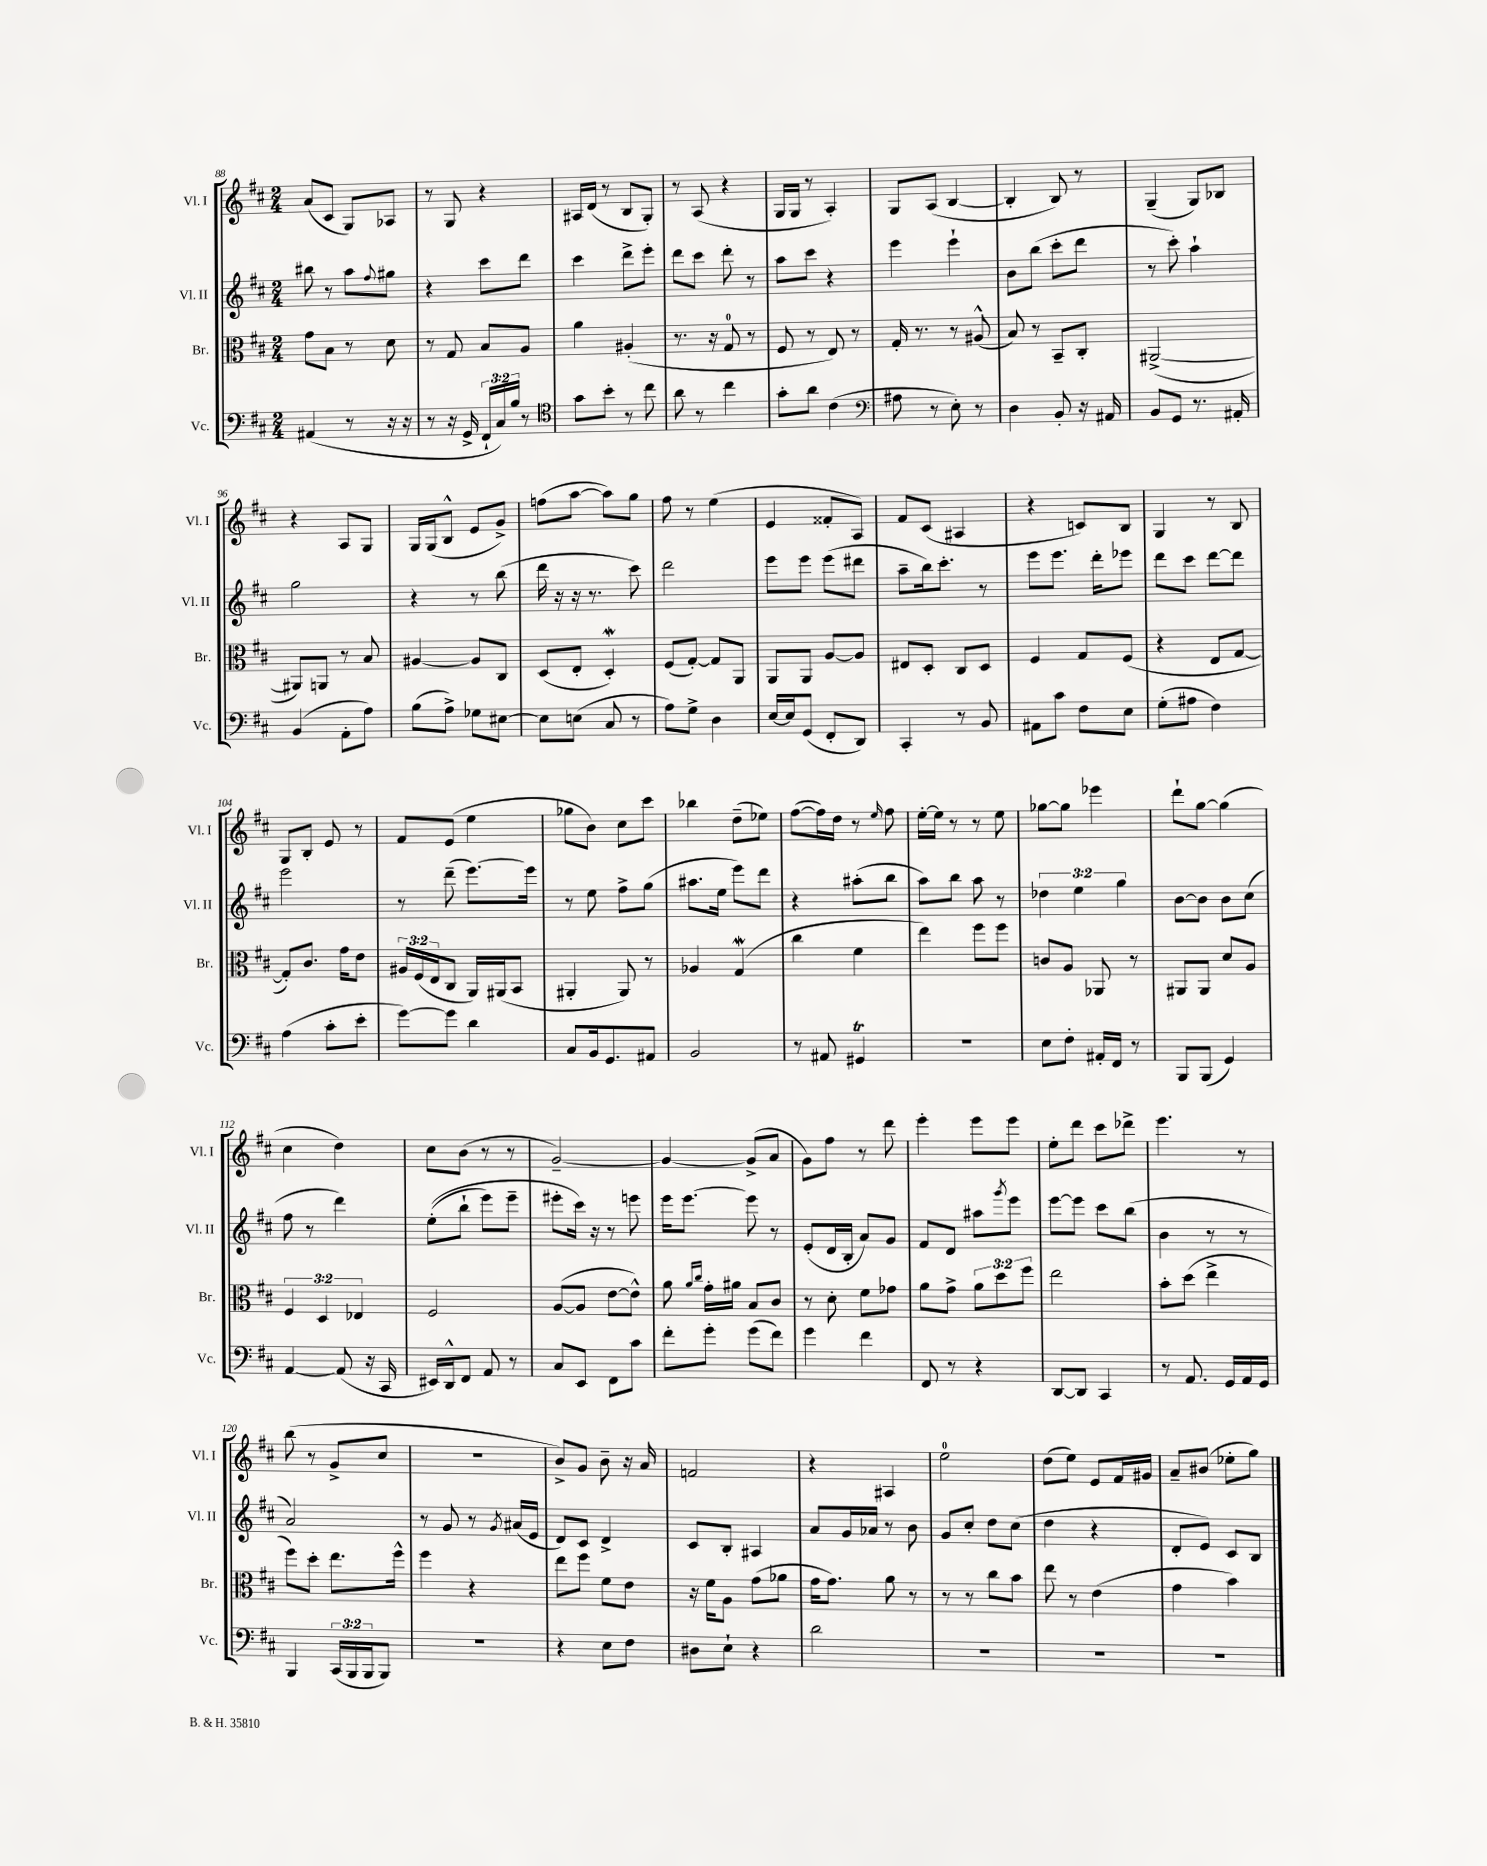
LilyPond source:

<<
\new StaffGroup <<
\new Staff = "s0" \with { instrumentName = "Vl. I" shortInstrumentName = "Vl. I" } {
    \clef treble \key d \major \numericTimeSignature \time 2/4
    a'8( cis'8 g8) aes8 |
    r8 g8 r4 |
    ais16 d'16( r8 b8 g8-.) |
    r8 a8( r4 |
    g16 g16 r8 a4-.) |
    g8 a8( b4~ |
    b4-. b8) r8 |
    g4--( g8) bes8 |
    r4 a8 g8 |
    g16 g16( b8-^ e'8 g'8->) |
    f''8( a''8~ a''8) g''8 |
    fis''8 r8 e''4( |
    e'4 fisis'8-. a8) |
    fis'8 cis'8( ais4 |
    r4 c'8) b8 |
    g4 r8 b8 |
    g8 b8-. e'8 r8 |
    fis'8 e'8( e''4 |
    ges''8 b'8) cis''8 cis'''8 |
    bes''4 d''8--( ees''8) |
    fis''8~( fis''16) d''16 r8 \grace { e''16 } fis''8 |
    e''16~-. e''16 r8 r8 e''8 |
    ges''8~ ges''8 ees'''4 |
    d'''8-! g''8~ g''4( |
    cis''4 d''4) |
    cis''8 b'8( r8 r8 |
    g'2~--) |
    g'4~ g'8->( a'8 |
    g'8) fis''8 r8 d'''8 |
    e'''4-. e'''8 e'''8 |
    e''8-. d'''8 cis'''8 des'''8-> |
    e'''4. r8 |
    b''8( r8 g'8-> cis''8 |
    R2 |
    b'8->) g'8 b'8-- r16 a'16 |
    f'2 |
    r4 ais4 |
    e''2-0 |
    d''8( e''8) e'8 fis'16 gis'16 |
    a'8-- bis'8( ees''8-. g''8) \bar "|." |
}
\new Staff = "s1" \with { instrumentName = "Vl. II" shortInstrumentName = "Vl. II" } {
    \clef treble \key d \major \numericTimeSignature \time 2/4 \override Staff.TupletNumber.text = #tuplet-number::calc-fraction-text
    bis''8 r8 a''8 \appoggiatura { fis''8 } gis''8 |
    r4 cis'''8 d'''8 |
    cis'''4 d'''8-> e'''8-. |
    d'''8 cis'''8 d'''8-. r8 |
    a''8 cis'''8 r4 |
    e'''4 e'''4-! |
    b'8 b''8( cis'''8-. d'''8 |
    r8 cis'''8-.) a''4-! |
    g''2 |
    r4 r8 b''8( |
    d'''16 r16 r16 r8. cis'''8) |
    d'''2 |
    e'''8 e'''8 e'''8( dis'''8 |
    a''8-- b''16) cis'''8.-. r8 |
    e'''8 e'''8. d'''16-. ees'''8 |
    d'''8 cis'''8 d'''8~ d'''8 |
    e'''2 |
    r8 d'''8--( e'''8.~) e'''16 |
    r8 e''8 fis''8-> g''8( |
    ais''8. e''16 e'''8) d'''8 |
    r4 ais''8-.( b''8 |
    a''8) b''8 a''8 r8 |
    \tuplet 3/2 { des''4 e''4 g''4 } |
    b'8~ b'8 b'8 cis''8( |
    fis''8 r8 d'''4) |
    e''8-.(\( b''8-! e'''8) e'''8-- |
    eis'''8-. cis'''16\) r16 r8 e'''8 |
    e'''16 e'''8.~ e'''8 r8 |
    e'8-.( d'16 b16-. a'8) g'8 |
    fis'8 d'8 ais''8 \acciaccatura { g'''8 } e'''8 |
    e'''8~ e'''8 cis'''8 b''8( |
    b'4 r8 r8 |
    a'2) |
    r8 g'8 r8 \acciaccatura { g'8 } ais'16( e'16 |
    d'8) cis'8 d'4-> |
    cis'8 b8-. ais4 |
    a'8 g'16 aes'16 r8 b'8 |
    g'8 cis''8-. d''8 cis''8( |
    d''4 r4 |
    d'8-. e'8) cis'8 b8 \bar "|." |
}
\new Staff = "s2" \with { instrumentName = "Br." shortInstrumentName = "Br." } {
    \clef alto \key d \major \numericTimeSignature \time 2/4 \override Staff.TupletNumber.text = #tuplet-number::calc-fraction-text
    g'8 b8 r8 d'8 |
    r8 g8 b8 a8 |
    a'4 ais4-.( |
    r8. r16 g8-0 r8 |
    fis8 r8 e8) r8 |
    g16-. r8. r8 ais8-^( |
    b8) r8 b,8-- cis8-. |
    ais,2~->( |
    ais,8) a,8 r8 b8 |
    ais4~ ais8 cis8 |
    d8( e8-. d4-.\mordent) |
    fis8( g8~-.) g8 a,8 |
    a,8 a,8 a8~ a8 |
    eis8 d8-. cis8 d8 |
    fis4 g8 fis8( |
    r4 e8 g8~ |
    g8-.) cis'8. g'16 e'8 |
    \tuplet 3/2 { ais16 fis16( e16 } cis8 a,16) ais,16( b,8 |
    ais,4-. ais,8) r8 |
    aes4 g4\mordent( |
    cis''4 fis'4 |
    e''4) fis''8 fis''8 |
    c'8 a8 aes,8 r8 |
    ais,8 ais,8 d'8 a8 |
    \tuplet 3/2 { fis4 d4 ees4 } |
    fis2 |
    a8~( a8 e'8~ e'8-^) |
    a'8 \grace { a'16 cis''16 } g'16-. ais'16 b8 cis'8 |
    r8 d'8-. fis'8 ges'8 |
    a'8 g'8-> \tuplet 3/2 { a'8 d''8 fis''8 } |
    e''2 |
    b'8-. d''8( e''4-> |
    fis''8) d''8-. e''8. fis''16-^ |
    fis''4 r4 |
    e''8 fis''8 fis'8 e'8 |
    r16 fis'16 a8 g'8( aes'8 |
    g'16 g'8.) a'8 r8 |
    r8 r8 cis''8 b'8 |
    e''8 r8 e'4( |
    g'4 b'4) \bar "|." |
}
\new Staff = "s3" \with { instrumentName = "Vc." shortInstrumentName = "Vc." } {
    \clef bass \key d \major \numericTimeSignature \time 2/4 \override Staff.TupletNumber.text = #tuplet-number::calc-fraction-text
    ais,4( r8 r16 r16 |
    r8 r16 g,16-> \tuplet 3/2 { fis,16-! cis16) b16 } r8 |
    \clef tenor g'8 b'8-. r8 cis''8 |
    a'8 r8 cis''4 |
    g'8-. a'8 cis'4( |
    \clef bass ais8 r8 e8-.) r8 |
    d4 b,8-. r16 ais,16 |
    b,8 g,8 r8. ais,16-. |
    b,4( a,8-. a8) |
    b8( a8->) ges8 eis8~ |
    eis8 e8( cis8 r8 |
    a8) g8-> d4 |
    e16~ e16 g,8( fis,8-. d,8) |
    cis,4-. r8 b,8 |
    ais,8 cis'8 fis8 e8 |
    g8-.( ais8 fis4) |
    a4( cis'8-. e'8-. |
    g'8~) g'8 d'4 |
    cis8 b,16 g,8. ais,8 |
    b,2 |
    r8 ais,8 gis,4\trill |
    R2 |
    e8 fis8-. ais,16-. fis,16 r8 |
    b,,8 b,,8( g,4) |
    a,4~ a,8( r16 cis,16 |
    eis,16) d,16-^ fis,8 a,8 r8 |
    cis8 e,8 fis,8 cis'8 |
    fis'8-. g'8-. g'8( fis'8) |
    g'4 fis'4 |
    fis,8 r8 r4 |
    d,8~ d,8 cis,4 |
    r8 a,8. g,16 a,16 g,16 |
    b,,4 \tuplet 3/2 { cis,16( b,,16 b,,16 } b,,8) |
    r2 |
    r4 e8 fis8 |
    dis8 e8-! r4 |
    d'2 |
    R2 |
    R2 |
    R2 \bar "|." |
}
>>
>>
\layout { \context { \Score currentBarNumber = #88 } }
